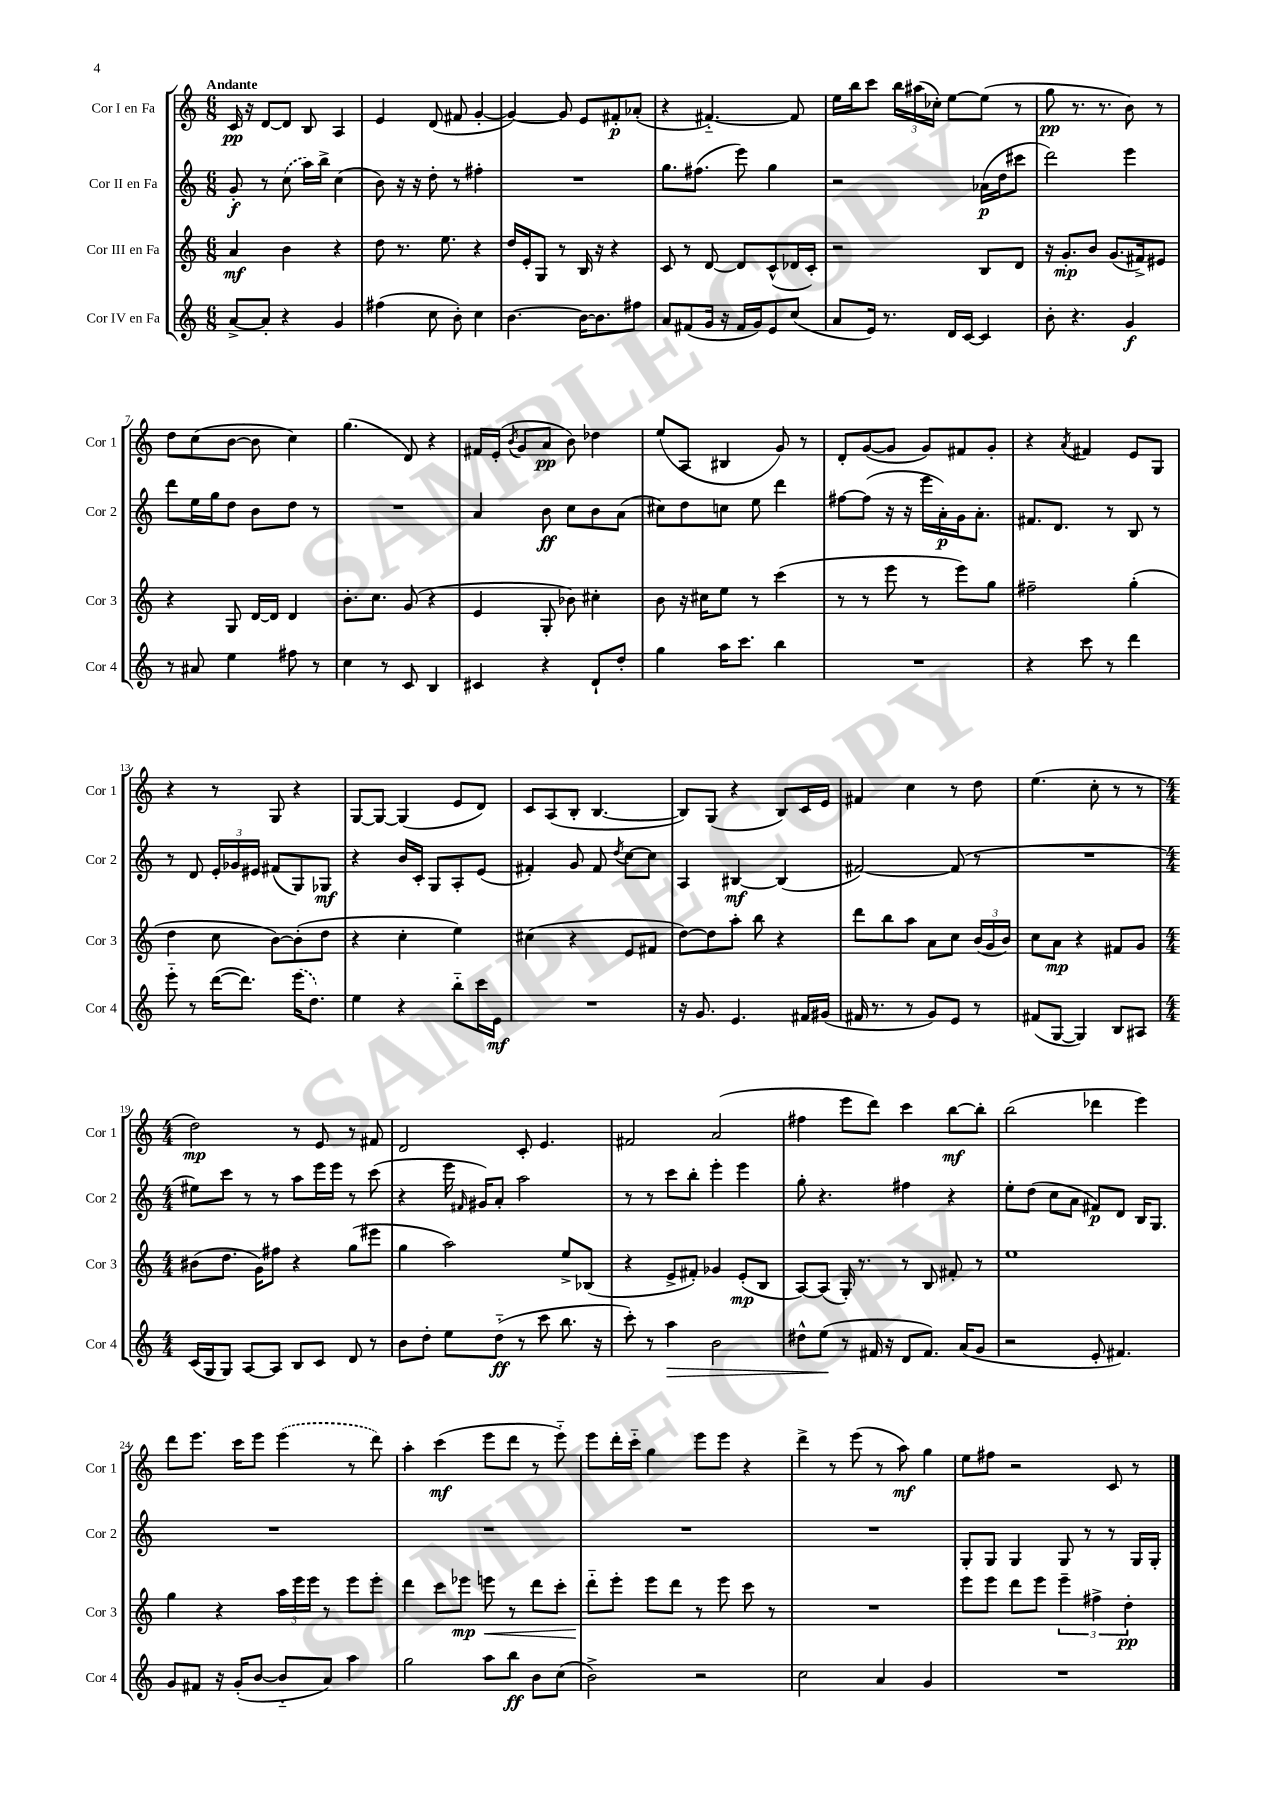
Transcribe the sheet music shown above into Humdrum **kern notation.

**kern	**dynam	**kern	**dynam	**kern	**dynam	**kern	**dynam
*part4	*part4	*part3	*part3	*part2	*part2	*part1	*part1
*staff4	*staff4	*staff3	*staff3	*staff2	*staff2	*staff1	*staff1
*I"Cor IV en Fa	*	*I"Cor III en Fa	*	*I"Cor II en Fa	*	*I"Cor I en Fa	*
*I'Cor 4	*	*I'Cor 3	*	*I'Cor 2	*	*I'Cor 1	*
*clefG2	*	*clefG2	*	*clefG2	*	*clefG2	*
*k[]	*	*k[]	*	*k[]	*	*k[]	*
*M6/8	*	*M6/8	*	*M6/8	*	*M6/8	*
=1	=1	=1	=1	=1	=1	=1	=1
!	!	!	!	!	!	!LO:TX:a:B:t=Andante	!
[8a^/L	.	4a/	mf	8g'/	f	16c/	pp
.	.	.	.	.	.	16r	.
8a'/J]	.	.	.	8r	.	[8d/L	.
4r	.	4b\	.	(8cc\	.	8d/J]	.
.	.	.	.	16aa\LL)	.	8B/	.
.	.	.	.	16bb^\JJ	.	.	.
4g/	.	4r	.	(4cc\	.	4A/	.
=2	=2	=2	=2	=2	=2	=2	=2
(4ff#X\	.	8dd\	.	8b\)	.	4e/	.
.	.	8.r	.	16r	.	.	.
.	.	.	.	16r	.	.	.
8cc\	.	.	.	8dd'\	.	(8d/	.
.	.	8.ee\	.	.	.	.	.
8b'\)	.	.	.	8r	.	8f#X/	.
4cc\	.	4r	.	4ff#X'\	.	[4g'/	.
=3	=3	=3	=3	=3	=3	=3	=3
[4.b\	.	16dd/LL	.	2.r	.	4g/_)	.
.	.	16e'/J	.	.	.	.	.
.	.	8G/J	.	.	.	.	.
.	.	8r	.	.	.	8g/]	.
16b\KL_	.	16B/	.	.	.	8e/L	.
8.b\]	.	16r	.	.	.	.	.
.	.	4r	.	.	.	8f#X'/	p
8ff#X\J	.	.	.	.	.	(8a-X'/J	.
=4	=4	=4	=4	=4	=4	=4	=4
8a/L	.	8c/	.	8.gg\L	.	4r	.
(8f#X/	.	8r	.	.	.	.	.
.	.	.	.	(8.ff#X\J	.	.	.
16g/Jk	.	[8d/	.	.	.	[4.f#X/)	.
16r	.	.	.	.	.	.	.
16f#/LL	.	8d/L]	.	8eee\)	.	.	.
16g/J)	.	.	.	.	.	.	.
8e/	.	(8c^^/	.	4gg\	.	.	.
(8cc/J	.	16d-X/L	.	.	.	8f#/]	.
.	.	16c'/JJ)	.	.	.	.	.
=5	=5	=5	=5	=5	=5	=5	=5
8a/L	.	2r	.	2r	.	16ee\LL	.
.	.	.	.	.	.	16bb\J	.
16e/Jk)	.	.	.	.	.	8ccc\J	.
8.r	.	.	.	.	.	.	.
.	.	.	.	.	.	24bb\LL	.
.	.	.	.	.	.	(24aa#X\	.
.	.	.	.	.	.	24cc-X'\JJ)	.
16d/LL	.	.	.	.	.	[8ee\L	.
[16c/JJ	.	.	.	.	.	.	.
4c/]	.	8B/L	.	(16a-X\LL	p	(8ee\J]	.
.	.	.	.	16dd\J	.	.	.
.	.	8d/J	.	8ccc#X\J	.	8r	.
=6	=6	=6	=6	=6	=6	=6	=6
8b'\	.	16r	.	2ddd\)	.	8gg\	pp
.	.	8.g'/L	mp	.	.	.	.
4.r	.	.	.	.	.	8.r	.
.	.	8b/J	.	.	.	.	.
.	.	.	.	.	.	8.r	.
.	.	(8.g/L	.	.	.	.	.
4g/	f	.	.	4eee\	.	8b\)	.
.	.	16f#X^/k)	.	.	.	.	.
.	.	8e#X/J	.	.	.	8r	.
!!LO:LB:g=z
=7	=7	=7	=7	=7	=7	=7	=7
8r	.	4r	.	8ddd\L	.	8dd\L	.
8a#X/	.	.	.	16ee\L	.	(8cc\	.
.	.	.	.	16gg\J	.	.	.
4ee\	.	8G/	.	8dd\J	.	[8b\J	.
.	.	[16d/LL	.	8b\L	.	8b\]	.
.	.	16d/JJ]	.	.	.	.	.
8ff#X\	.	4d/	.	8dd\J	.	4cc\)	.
8r	.	.	.	8r	.	.	.
=8	=8	=8	=8	=8	=8	=8	=8
4cc\	.	8.b'\L	.	2.r	.	(4.gg\	.
.	.	8.cc\J	.	.	.	.	.
8r	.	.	.	.	.	.	.
8c/	.	(8g/	.	.	.	8d/)	.
4B/	.	4r	.	.	.	4r	.
=9	=9	=9	=9	=9	=9	=9	=9
4c#X/	.	4e/	.	4a/	.	16f#X/LL	.
.	.	.	.	.	.	(16e'/JJ	.
.	.	.	.	.	.	8qb/	.
.	.	.	.	.	.	8g/L	.
4r	.	8G'/	.	8b\	ff	8a/J	pp
.	.	8b-X\)	.	8cc\L	.	8b\)	.
8d`/L	.	4cc#X'\	.	8b\	.	4dd-X\	.
8dd'/J	.	.	.	(8a\J	.	.	.
=10	=10	=10	=10	=10	=10	=10	=10
4gg\	.	8b\	.	8cc#X\L)	.	(8ee/L	.
.	.	16r	.	8dd\	.	8A/J	.
.	.	16cc#X\KL	.	.	.	.	.
16aa\KL	.	8ee\J	.	8ccn\J	.	4B#X/	.
8.ccc\J	.	.	.	.	.	.	.
.	.	8r	.	8ee\	.	.	.
4bb\	.	(4ccc\	.	4ddd\	.	8g/)	.
.	.	.	.	.	.	8r	.
=11	=11	=11	=11	=11	=11	=11	=11
2.r	.	8r	.	[8ff#X\L	.	8d'/L	.
.	.	8r	.	(8ff#\J]	.	([8g/	.
.	.	8eee\	.	16r	.	8g/J]	.
.	.	.	.	16r	.	.	.
.	.	8r	.	16eee\LL	.	8g/L)	.
.	.	.	.	16a'\)	p	.	.
.	.	8eee\L)	.	16g\J	.	8f#X/	.
.	.	.	.	8.a'\J	.	.	.
.	.	8gg\J	.	.	.	8g'/J	.
=12	=12	=12	=12	=12	=12	=12	=12
4r	.	2ff#X~\	.	8.f#X/L	.	4r	.
.	.	.	.	8.d/J	.	.	.
.	.	.	.	.	.	8qa/	.
8ccc\	.	.	.	.	.	4f#X/	.
8r	.	.	.	8r	.	.	.
4ddd\	.	(4gg'\	.	8B/	.	8e/L	.
.	.	.	.	8r	.	8G/J	.
!!LO:LB:g=z
=13	=13	=13	=13	=13	=13	=13	=13
8eee\	.	4dd\	.	8r	.	4r	.
8r	.	.	.	8d/	.	.	.
([16ddd\KL	.	8cc\	.	24e'/LL	.	8r	.
.	.	.	.	24g-X/	.	.	.
8.ddd\J])	.	.	.	.	.	.	.
.	.	.	.	24e#X/JJ	.	.	.
.	.	[8b\L)	.	(8f#X/L	.	8G/	.
(16eee\KL	.	(8b'\]	.	8G/)	.	4r	.
8.dd\J)	.	.	.	.	.	.	.
.	.	8dd\J	.	8G-X/J	mf	.	.
=14	=14	=14	=14	=14	=14	=14	=14
4ee\	.	4r	.	4r	.	[8G/L	.
.	.	.	.	.	.	8G/J_	.
4r	.	4cc'\	.	16b/LL	.	(4G/]	.
.	.	.	.	16c'/JJ	.	.	.
.	.	.	.	8G/L	.	.	.
8bb\L	.	4ee\)	.	8A'/	.	8e/L	.
16ccc\L	.	.	.	(8e/J	.	8d/J)	.
16e\JJ	mf	.	.	.	.	.	.
=15	=15	=15	=15	=15	=15	=15	=15
2.r	.	(4cc#X\	.	4f#X'/)	.	8c/L	.
.	.	.	.	.	.	(8A/	.
.	.	4r	.	8g/	.	8B'/J	.
.	.	.	.	8f#/	.	[4.B/	.
.	.	.	.	8qdd/	.	.	.
.	.	8e/L	.	[8cc\L	.	.	.
.	.	8f#X/J	.	8cc\J]	.	.	.
=16	=16	=16	=16	=16	=16	=16	=16
16r	.	[8dd\L)	.	4A/	.	8B/L])	.
8.g/	.	.	.	.	.	.	.
.	.	8dd\]	.	.	.	(8G/J	.
4.e/	.	8aa'\J	.	[4B#X/	mf	4r	.
.	.	8bb\	.	.	.	.	.
.	.	4r	.	(4B#/]	.	8B/L)	.
16f#X/LL	.	.	.	.	.	16c/L	.
(16g#X/JJ	.	.	.	.	.	16e/JJ	.
=17	=17	=17	=17	=17	=17	=17	=17
16f#X/	.	8ddd\L	.	[2f#X/)	.	4f#X/	.
8.r	.	.	.	.	.	.	.
.	.	8bb\	.	.	.	.	.
8r	.	8aa\J	.	.	.	4cc\	.
8g/L)	.	8a\L	.	.	.	.	.
8e/J	.	8cc\J	.	(8f#/]	.	8r	.
8r	.	(24b/LL	.	8r	.	8dd\	.
.	.	24g/	.	.	.	.	.
.	.	24b/JJ)	.	.	.	.	.
=18	=18	=18	=18	=18	=18	=18	=18
(8f#X/L	.	8cc\L	.	2.r	.	(4.ee\	.
[8G/J	.	8a\J	mp	.	.	.	.
4G/])	.	4r	.	.	.	.	.
.	.	.	.	.	.	8cc'\	.
8B/L	.	8f#X/L	.	.	.	8r	.
8A#X/J	.	8g/J	.	.	.	8r	.
!!LO:LB:g=z
=19	=19	=19	=19	=19	=19	=19	=19
*M4/4	*	*M4/4	*	*M4/4	*	*M4/4	*
(16c/LL	.	(8b#X\L	.	8ee#X\L)	.	2dd\)	mp
16G/J	.	.	.	.	.	.	.
8G/J)	.	8.dd\J	.	8ccc\J	.	.	.
[8A/L	.	.	.	8r	.	.	.
.	.	16g\KL)	.	.	.	.	.
8A/J]	.	8ff#X\J	.	8r	.	.	.
8B/L	.	4r	.	8aa\L	.	8r	.
8c/J	.	.	.	16eee\L	.	8e/	.
.	.	.	.	16eee\JJ	.	.	.
8d/	.	(8gg\L	.	8r	.	8r	.
8r	.	8eee#X\J	.	(8ccc\	.	8f#X/	.
=20	=20	=20	=20	=20	=20	=20	=20
8b\L	.	4gg\	.	4r	.	2d/	.
8dd'\J	.	.	.	.	.	.	.
8ee\L	.	2aa\)	.	16eee\	.	.	.
.	.	.	.	16qqf#X/	.	.	.
.	.	.	.	16g#X/KL)	.	.	.
(8dd\J	ff	.	.	8a'/J	.	.	.
8r	.	.	.	2aa\	.	8c'/	.
8ccc\	.	.	.	.	.	4.e/	.
8.bb\	.	8ee^/L	.	.	.	.	.
.	.	(8B-X/J	.	.	.	.	.
16r	.	.	.	.	.	.	.
=21	=21	=21	=21	=21	=21	=21	=21
8ccc'\)	.	4r	.	8r	.	2f#X/	.
8r	.	.	.	8r	.	.	.
!	!LO:HP:b	!	!	!	!	!	!
4aa\	>	8e^/L	.	8ccc\L	.	.	.
.	.	8f#X'/J)	.	8bb'\J	.	.	.
2b\	.	4g-X/	.	4eee'\	.	(2a/	.
.	.	(8e'/L	mp	4eee\	.	.	.
.	.	8B/J	.	.	.	.	.
=22	=22	=22	=22	=22	=22	=22	=22
8dd#X^^\L	.	[8A/L)	.	8gg'\	.	4ff#X\	.
(8ee\J	.	(8A/J]	.	4.r	.	.	.
8r	]	16G'/)	.	.	.	8eee\L	.
.	.	8.r	.	.	.	.	.
16f#X/	.	.	.	.	.	8ddd\J)	.
16r	.	.	.	.	.	.	.
8d/L	.	8r	.	4ff#X\	.	4ccc\	.
8.f#/J)	.	8B/	.	.	.	.	.
.	.	8f#X'/	.	4r	.	[8bb\L	mf
(16a/KL	.	.	.	.	.	.	.
8g/J	.	8r	.	.	.	8bb'\J]	.
=23	=23	=23	=23	=23	=23	=23	=23
2r	.	1ee	.	8ee'\L	.	(2bb\	.
.	.	.	.	(8dd\J	.	.	.
.	.	.	.	8cc\L	.	.	.
.	.	.	.	8a\J	.	.	.
8e'/	.	.	.	8f#X/L)	p	4ddd-X\	.
4.f#X/)	.	.	.	8d/J	.	.	.
.	.	.	.	16B/KL	.	4eee\)	.
.	.	.	.	8.G/J	.	.	.
!!LO:LB:g=z
=24	=24	=24	=24	=24	=24	=24	=24
8g/L	.	4gg\	.	1r	.	8ddd\L	.
8f#X/J	.	.	.	.	.	8.eee\J	.
16r	.	4r	.	.	.	.	.
(16g'/KL	.	.	.	.	.	16ccc\KL	.
[8b/J	.	.	.	.	.	8eee\J	.
8b/L]	.	24aa\LL	.	.	.	(4eee\	.
.	.	24eee\	.	.	.	.	.
.	.	24eee\JJ	.	.	.	.	.
8a/J)	.	8r	.	.	.	.	.
4aa\	.	8eee\L	.	.	.	8r	.
.	.	8eee'\J	.	.	.	8ddd\)	.
=25	=25	=25	=25	=25	=25	=25	=25
2gg\	.	4ddd\	.	1r	.	4aa'\	.
.	.	8ccc\L	.	.	.	(4ccc\	mf
.	.	8eee-X\J	mp	.	.	.	.
!	!	!	!LO:HP:b	!	!	!	!
8aa\L	.	8eeen\	<	.	.	8eee\L	.
8bb\J	ff	8r	.	.	.	8ddd\J	.
8b\L	.	8ddd\L	.	.	.	8r	.
(8cc\J	.	8ccc'\J	.	.	.	8eee\)	.
=26	=26	=26	=26	=26	=26	=26	=26
2b^\)	.	8ddd\L	.	1r	.	8eee\L	.
.	.	8eee'\J	[	.	.	16ddd'\L	.
.	.	.	.	.	.	16ccc\JJ	.
.	.	8eee\L	.	.	.	4gg\	.
.	.	8ddd\J	.	.	.	.	.
2r	.	8r	.	.	.	8eee\L	.
.	.	8eee\	.	.	.	8eee\J	.
.	.	8ccc\	.	.	.	4r	.
.	.	8r	.	.	.	.	.
=27	=27	=27	=27	=27	=27	=27	=27
2cc\	.	1r	.	1r	.	4ddd^\	.
.	.	.	.	.	.	8r	.
.	.	.	.	.	.	(8eee\	.
4a/	.	.	.	.	.	8r	.
.	.	.	.	.	.	8aa\)	mf
4g/	.	.	.	.	.	4gg\	.
=28	=28	=28	=28	=28	=28	=28	=28
1r	.	8eee\L	.	8G'/L	.	8ee\L	.
.	.	8eee\J	.	8G/J	.	8ff#X\J	.
.	.	8ddd\L	.	4G/	.	2r	.
.	.	8eee\J	.	.	.	.	.
.	.	6eee~\	.	8G/	.	.	.
.	.	.	.	8r	.	.	.
.	.	6ff#X^\	.	.	.	.	.
.	.	.	.	8r	.	8c/	.
.	.	6dd'\	pp	.	.	.	.
.	.	.	.	16G/LL	.	8r	.
.	.	.	.	16G'/JJ	.	.	.
==	==	==	==	==	==	==	==
*-	*-	*-	*-	*-	*-	*-	*-
